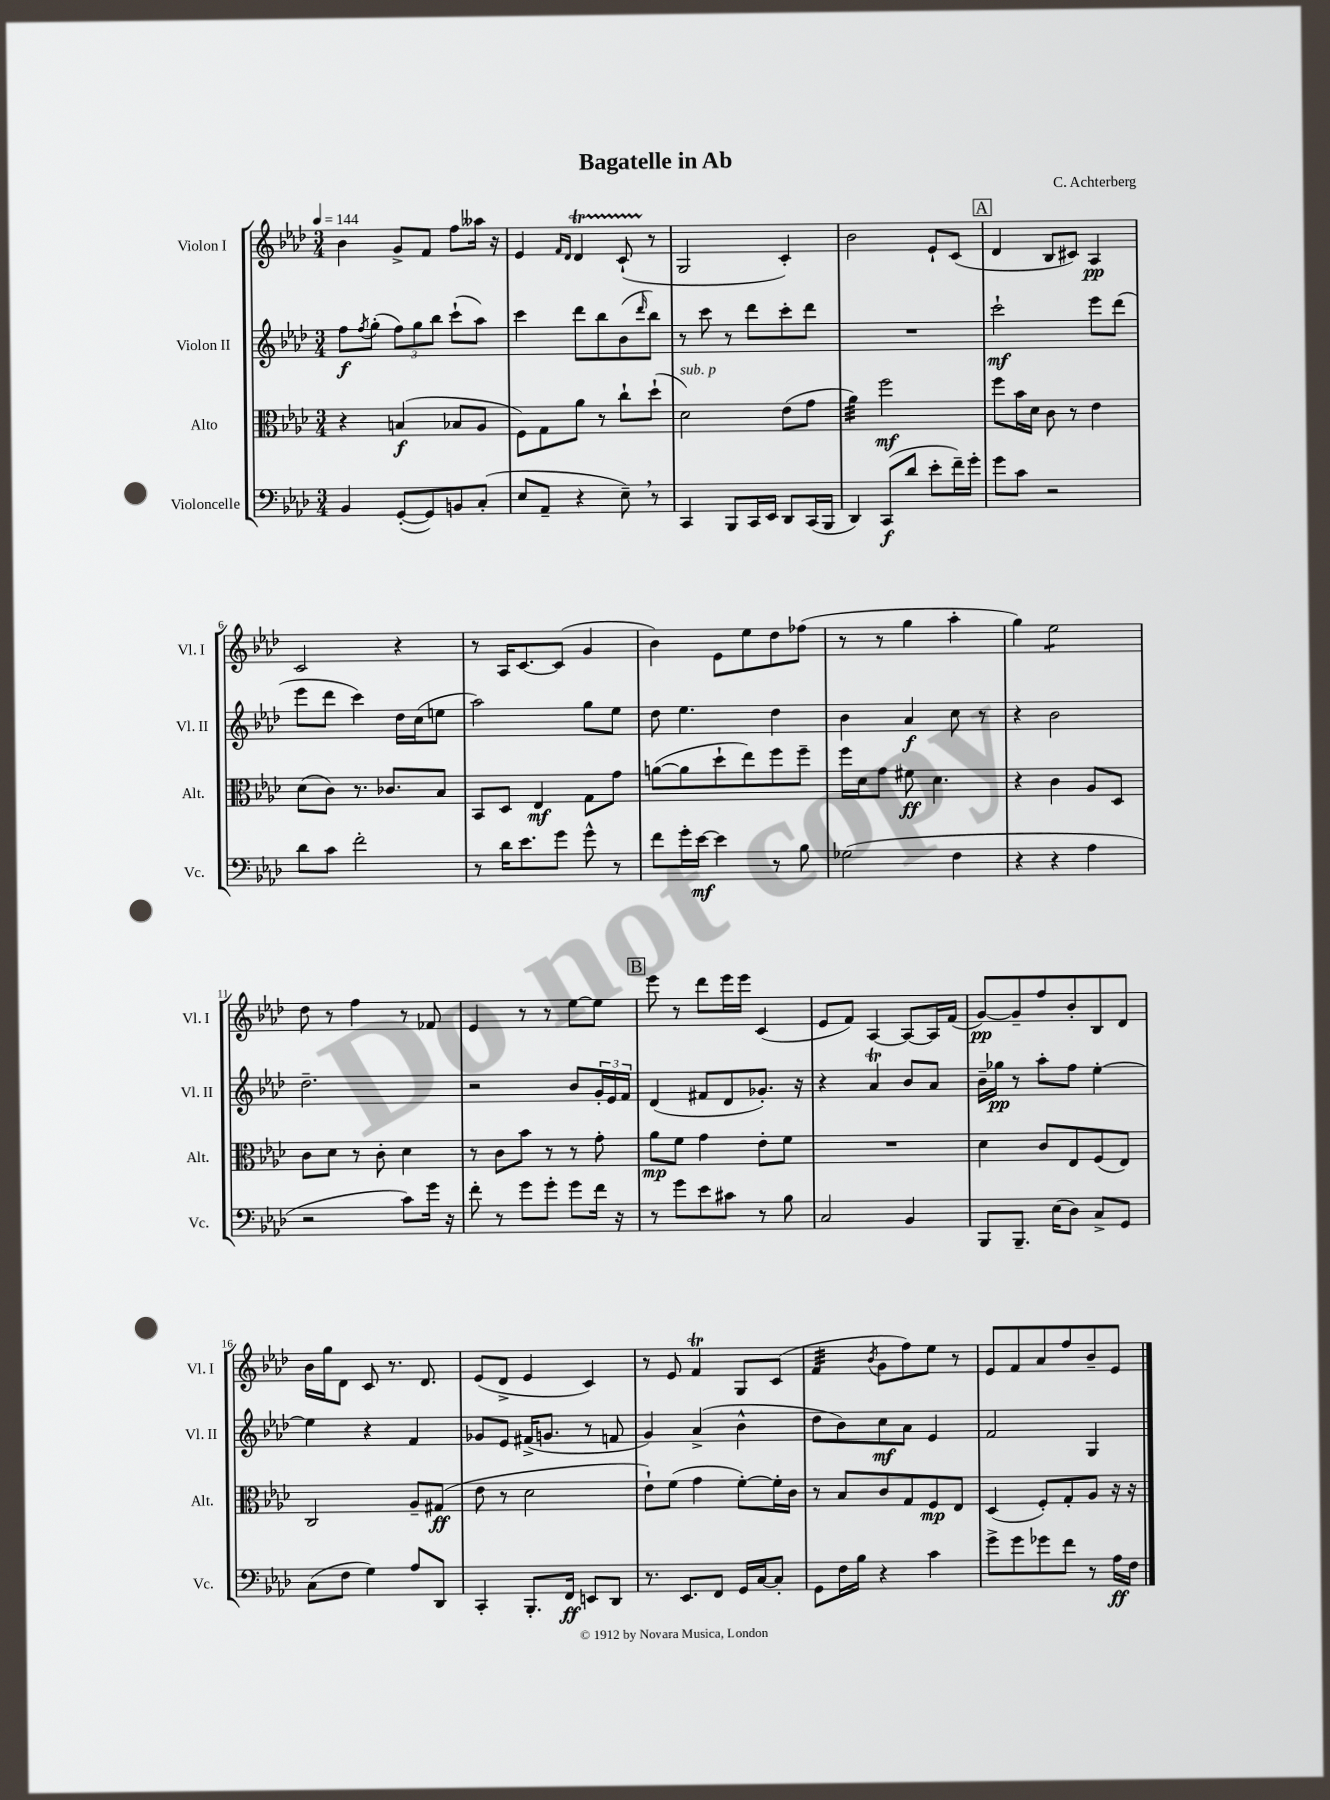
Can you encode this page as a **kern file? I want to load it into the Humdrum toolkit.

**kern	**kern	**kern	**kern
*staff4	*staff3	*staff2	*staff1
*clefF4	*clefC3	*clefG2	*clefG2
*k[b-e-a-d-]	*k[b-e-a-d-]	*k[b-e-a-d-]	*k[b-e-a-d-]
*M3/4	*M3/4	*M3/4	*M3/4
*MM144	*MM144	*MM144	*MM144
4BB-	4r	8ff	4b-
.	.	8qff	.
.	.	(8gg'	.
([8GG'	(4B	12ff)	8g^
.	.	12gg	.
8GG])	.	.	8f
.	.	12bb-	.
8BB	8B-	(8ccc`	8ff
(8C'	8A-	8aa-)	16aa--
.	.	.	16r
=	=	=	=
8E-	8F)	4ccc	4e-
8AA-~	8G	.	.
.	.	.	16qqf
.	.	.	16qqd-
4r	8a-	8ddd-	4d-
.	8r	8bb-	.
8E-~)	8cc`	(8b-	(8c`
.	.	16qqddd-	.
8r	(8dd-`	8bb-)	8r
=	=	=	=
4CC	2d-)	8r	2G
.	.	8ccc	.
8BBB-	.	8r	.
16CC	.	8ddd-	.
16EE-	.	.	.
8DD-	(8e-	8ccc'	4c')
(16CC	8g	8ddd-	.
16BBB-	.	.	.
=	=	=	=
4DD-)	4a-)	2.r	2b-
(8CC	2ff	.	.
8d-	.	.	.
8e-'	.	.	8e-`
16f~)	.	.	(8c
16g'	.	.	.
=	=	=	=
8g	8ff	2ccc`	4d-
8c	16b-	.	.
.	16d-	.	.
2r	8c	.	8B-
.	8r	.	8c#)
.	4e-	8eee-	4A-
.	.	(8ddd-	.
=	=	=	=
8d-	(8d-	8eee-	2c
8c	8c)	8ddd-	.
2f'	8.r	4ccc)	.
.	8.c-	.	.
.	.	16dd-	4r
.	.	(16cc	.
.	8B-	8ee	.
=	=	=	=
8r	8BB-	2aa-)	8r
16d-	8D-	.	16A-
8.e-	.	.	[8.c
.	4E-	.	.
8g	.	.	(8c]
8g^^	8G	8gg	4g
8r	8g	8ee-	.
=	=	=	=
8f	([8a	8dd-	4b-)
16g'	8a]	4.ee-	.
[16e-	.	.	.
4e-]	8dd-`	.	8e-
.	8ee-)	.	8ee-
8r	8ff	4dd-	8dd-
8B-	8ff~	.	(8ff-
=	=	=	=
(2G-	16ff	4b-	8r
.	16d-	.	.
.	8g	.	8r
.	8f#	4a-	4gg
.	4.d-	.	.
4F	.	8cc	4aa-'
.	.	8r	.
=	=	=	=
4r	4r	4r	4gg)
4r	4c	2b-	2ee-
4A-	8A-	.	.
.	8D-	.	.
=	=	=	=
2r	8c	2.dd-~	8dd-
.	8d-	.	8r
.	8r	.	4ff
.	8c'	.	.
8c)	4d-	.	8r
16g	.	.	8f-
16r	.	.	.
=	=	=	=
8f'	8r	2r	4e-
8r	8c	.	.
8g	8b-	.	8r
8g'	8r	.	8r
8g	8r	8b-	[8ee-
16f	8g'	24g'	8ee-]
.	.	24e-	.
16r	.	.	.
.	.	24f	.
=	=	=	=
8r	8a-	(4d-	8eee-
8g	8f	.	8r
8e-	4g	8f#	8ddd-
8c#	.	8d-	16eee-
.	.	.	16eee-
8r	8e-'	8.g-')	(4c
8B-	8f	.	.
.	.	16r	.
=	=	=	=
2C	2.r	4r	8e-
.	.	.	8f)
.	.	4a-	[4A-
4BB-	.	8b-	8A-_
.	.	8a-	16A-]
.	.	.	(16f
=	=	=	=
8BBB-	4d-	16b-~	[8g)
.	.	16gg-	.
8.BBB-~	.	8r	8g~]
.	8c	8aa-'	8ff
(16E-	.	.	.
8D-)	8E-	8ff	8b-'
8C^	(8F	[4ee-'	8B-
8GG	8E-)	.	8d-
=	=	=	=
(8C	2C	4ee-]	16b-
.	.	.	16gg
8F	.	.	8d-
4G)	.	4r	8c
.	.	.	8.r
8A-	8A-~	4f	.
.	.	.	8.d-
8DD-	(8G#	.	.
=	=	=	=
4CC'	8e-	8g-	(8e-
.	8r	8e-	8d-^
8.BBB-'	2d-	(16f#^	4e-
.	.	8.g	.
16FF	.	.	.
8EE	.	8r	4c)
8DD-	.	8f	.
=	=	=	=
8.r	8e-`)	4g)	8r
.	(8f	.	8e-
8.EE-	.	.	.
.	4g	(4a-^	4f
8FF	.	.	.
16GG	[8f')	4b-^^	8G
[16C	.	.	.
8C']	16f']	.	(8c
.	16c	.	.
=	=	=	=
8GG	8r	8dd-	4f
16F	8B-	8b-)	.
16B-	.	.	.
.	.	.	8qb-
4r	8c	8cc	8g
.	8G	8a-	8ff)
4c	8F	4e-	8ee-
.	8E-	.	8r
=	=	=	=
8g^	(4D-	2f	8e-
8g	.	.	8f
8g-	8F')	.	8a-
8f	8G'	.	8ff
8r	8A-	4G	8b-~
16A-	16r	.	8e-
16F	16r	.	.
==	==	==	==
*-	*-	*-	*-
